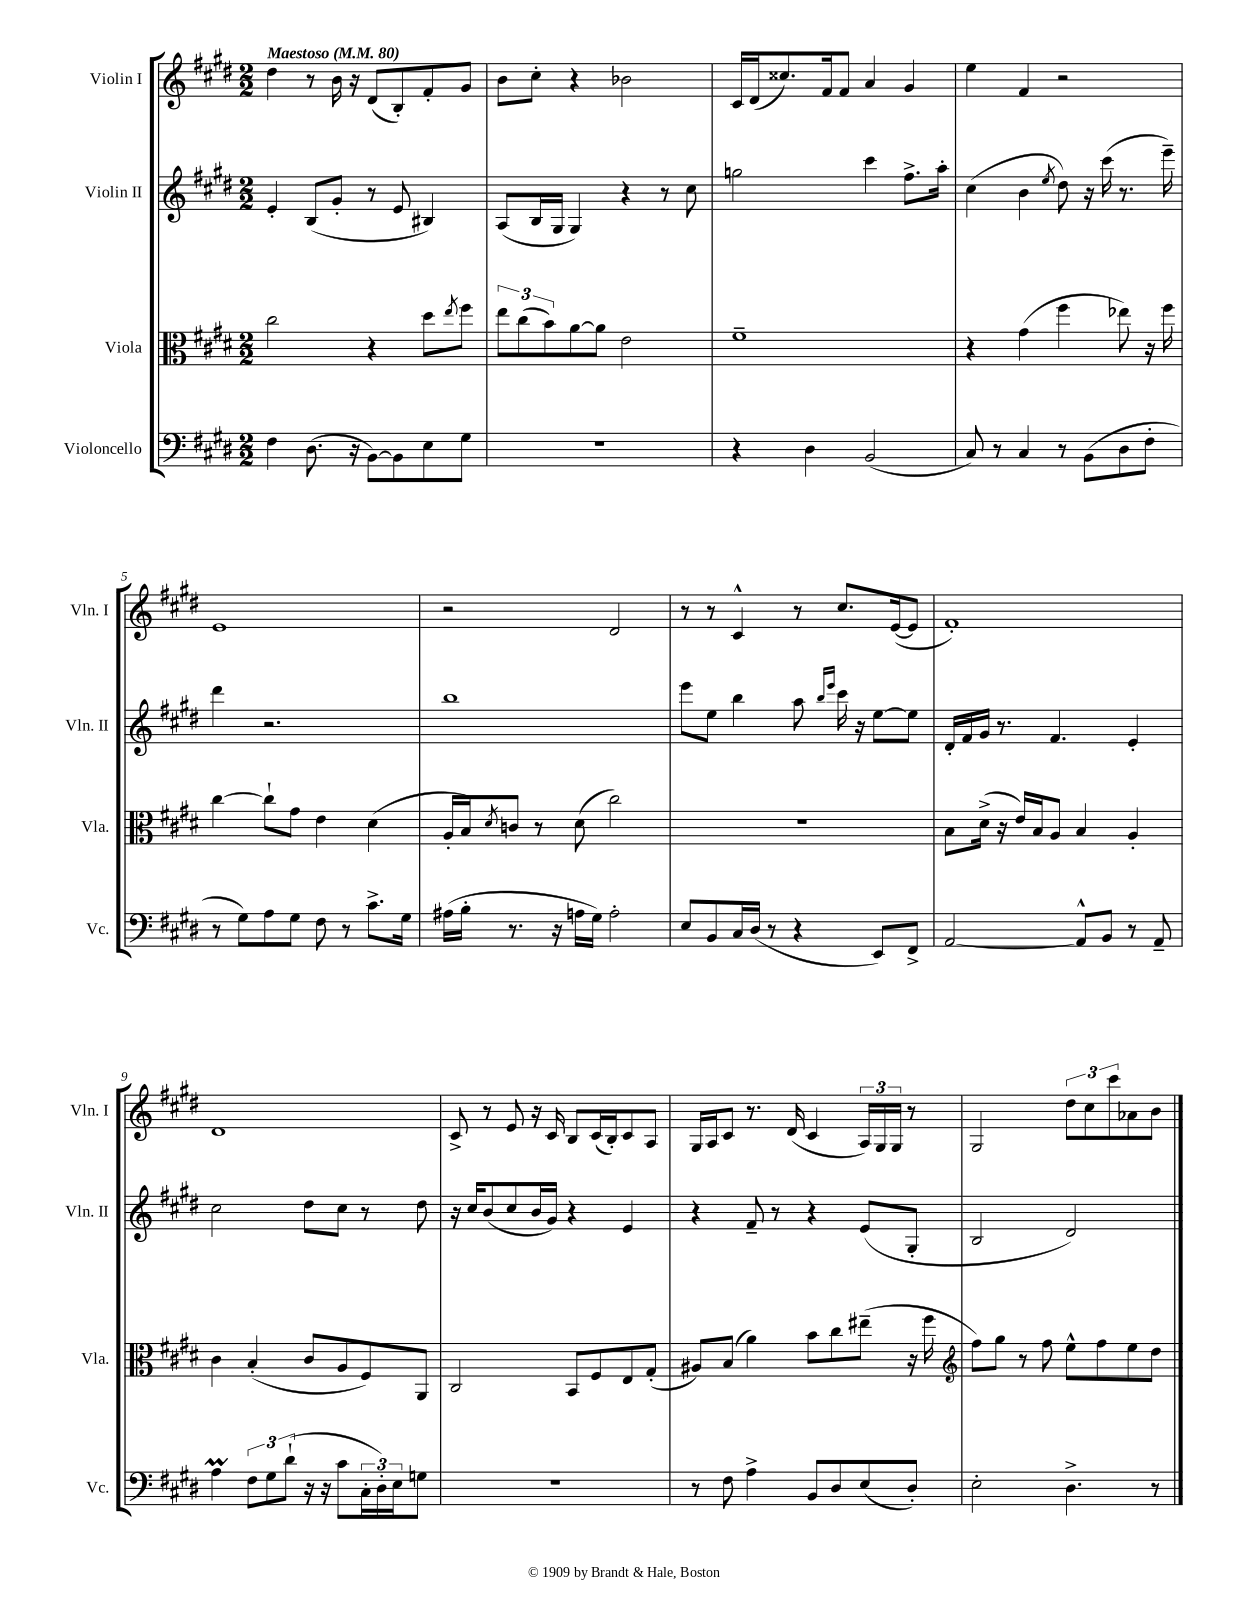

**kern	**kern	**kern	**kern
*staff4	*staff3	*staff2	*staff1
*clefF4	*clefC3	*clefG2	*clefG2
*k[f#c#g#d#]	*k[f#c#g#d#]	*k[f#c#g#d#]	*k[f#c#g#d#]
*M2/2	*M2/2	*M2/2	*M2/2
*MM80	*MM80	*MM80	*MM80
4F#	2cc#	4e'	4dd#
(8.D#	.	(8B	8r
.	.	8g#'	16b
16r	.	.	16r
[8BB)	4r	8r	(8d#
8BB]	.	8e	8B')
8E	8dd#	4B#)	8f#'
.	8qee	.	.
8G#	8ff#	.	8g#
=	=	=	=
1r	12ee	(8A	8b
.	(12cc#	.	.
.	.	16B	8cc#'
.	12b)	.	.
.	.	16G#	.
.	[8a	4G#)	4r
.	8a]	.	.
.	2e	4r	2b-
.	.	8r	.
.	.	8cc#	.
=	=	=	=
4r	1f#~	2gg	16c#
.	.	.	(16d#
.	.	.	8.cc##)
4D#	.	.	.
.	.	.	16f#
.	.	.	8f#
(2BB	.	4ccc#	4a
.	.	8.ff#^	4g#
.	.	16aa'	.
=	=	=	=
8C#)	4r	(4cc#	4ee
8r	.	.	.
4C#	(4g#	4b	4f#
.	.	8qee	.
8r	4ff#	8dd#)	2r
(8BB	.	16r	.
.	.	(16ccc#	.
8D#	8ee-)	8.r	.
8F#'	16r	.	.
.	16ff#	16eee~)	.
=	=	=	=
8r	[4cc#	4ddd#	1e
8G#)	.	.	.
8A	8cc#`]	2.r	.
8G#	8g#	.	.
8F#	4e	.	.
8r	.	.	.
8.c#^	(4d#	.	.
16G#	.	.	.
=	=	=	=
(16A#	16A'	1bb	2r
16B'	16B)	.	.
.	8qd#	.	.
8.r	8c	.	.
.	8r	.	.
16r	.	.	.
16A	(8d#	.	.
16G#)	.	.	.
2A'	2cc#)	.	2d#
=	=	=	=
8E	1r	8eee	8r
8BB	.	8ee	8r
16C#	.	4bb	4c#^^
(16D#	.	.	.
8r	.	.	.
4r	.	8aa	8r
.	.	16qqbb	.
.	.	16qqeee	.
.	.	16ccc#	8.cc#
.	.	16r	.
8EE)	.	[8ee	.
.	.	.	([16e
8FF#^	.	8ee]	8e]
=	=	=	=
[2AA	8B	16d#'	1f#')
.	.	16f#	.
.	(16d#^	16g#	.
.	16r	8.r	.
.	16e)	.	.
.	16B	.	.
.	8A	4.f#	.
8AA^^]	4B	.	.
8BB	.	.	.
8r	4A'	4e'	.
8AA~	.	.	.
=	=	=	=
4A	4c#	2cc#	1d#
12F#	(4B'	.	.
12G#	.	.	.
(12d#`	.	.	.
16r	8c#	8dd#	.
16r	.	.	.
8c#	8A	8cc#	.
24C#'	8F#)	8r	.
24D#')	.	.	.
24E	.	.	.
8G	8AA	8dd#	.
=	=	=	=
1r	2C#	16r	8c#^
.	.	16cc#	.
.	.	(8b	8r
.	.	8cc#	8e
.	.	16b	16r
.	.	16g#)	16c#
.	8BB	4r	8B
.	8F#	.	(16c#
.	.	.	16B')
.	8E	4e	8c#
.	(8G#'	.	8A
=	=	=	=
8r	8A#)	4r	16G#
.	.	.	16A
8F#	(8B	.	8c#
4A^	4a)	8f#~	8.r
.	.	8r	.
.	.	.	(16d#
8BB	8b	4r	4c#
8D#	8cc#	.	.
(8E	(8ee#~	(8e	24A)
.	.	.	24G#
.	.	.	24G#
8D#')	16r	8G#'	8r
.	16ff#	.	.
=	=	=	=
*	*clefG2	*	*
2E'	8ff#)	2B	2G#
.	8gg#	.	.
.	8r	.	.
.	8ff#	.	.
4.D#^	8ee^^	2d#)	12dd#
.	.	.	12cc#
.	8ff#	.	.
.	.	.	12ccc#
.	8ee	.	8a-
8r	8dd#	.	8b
==	==	==	==
*-	*-	*-	*-
